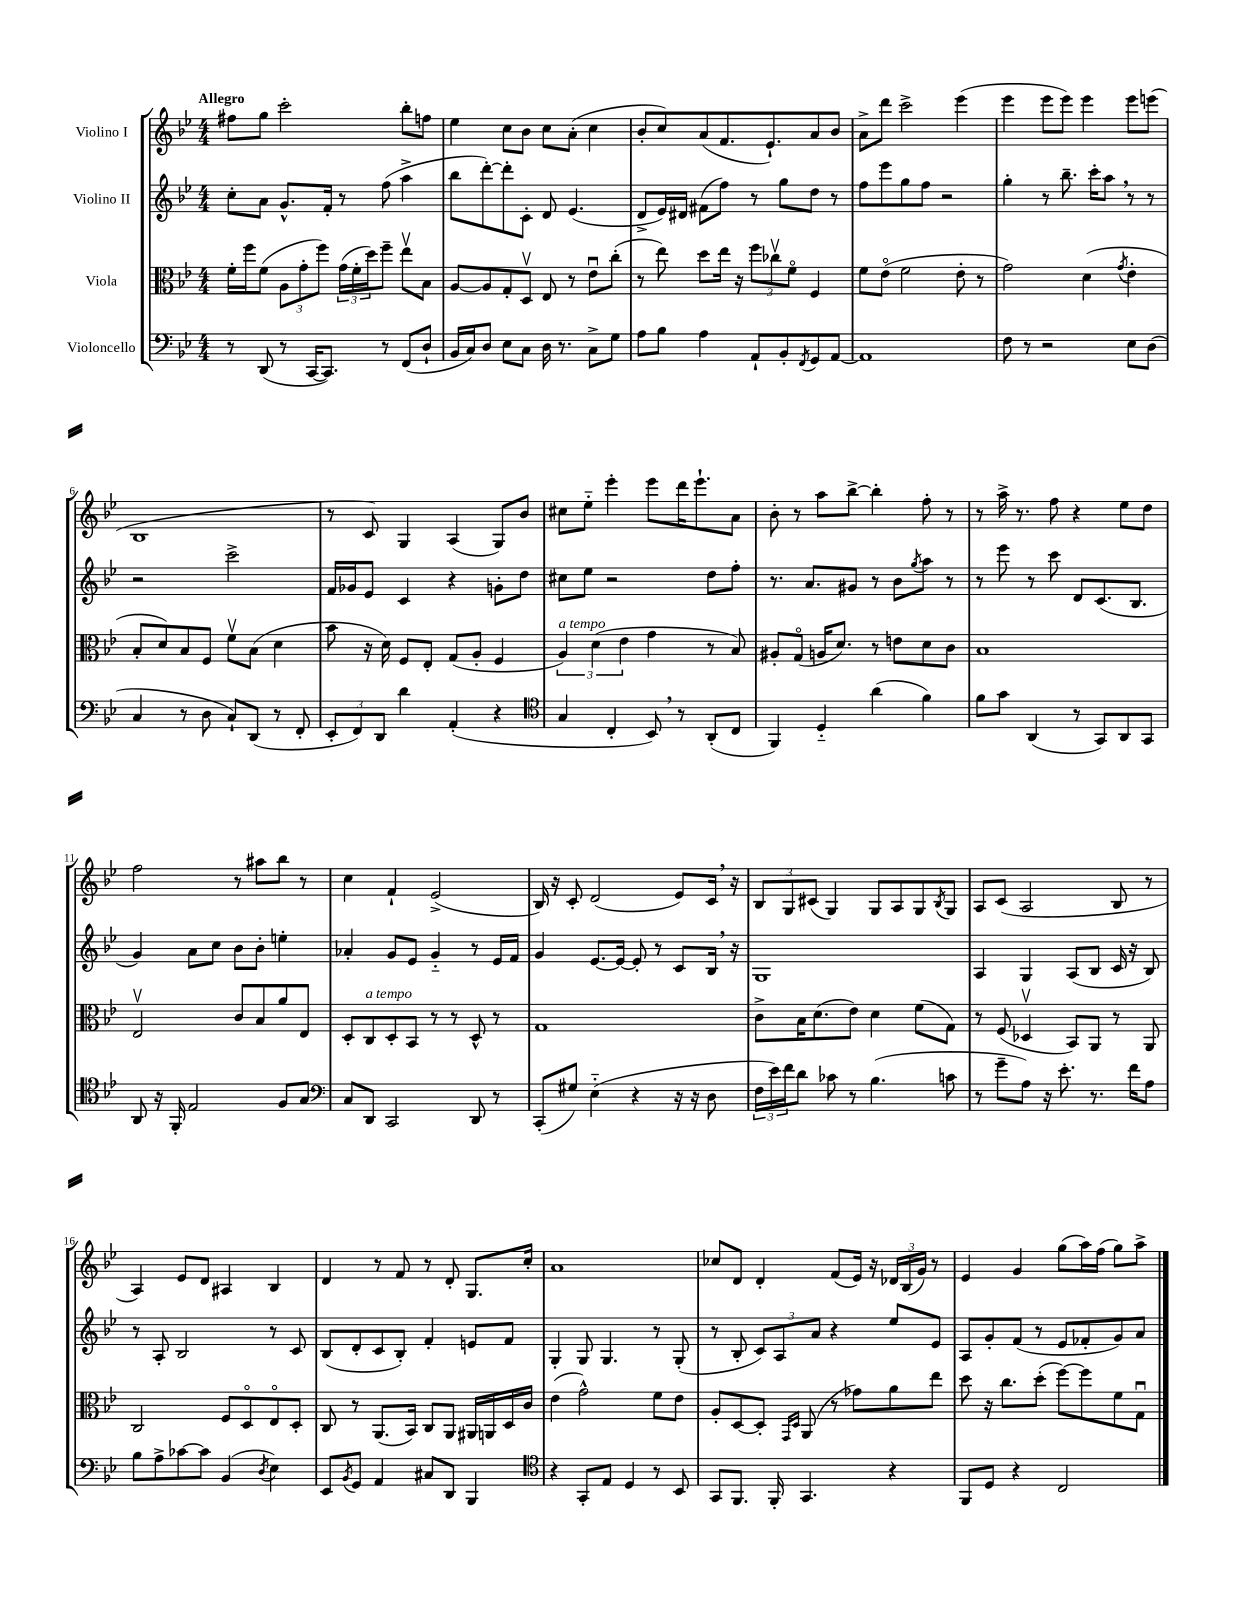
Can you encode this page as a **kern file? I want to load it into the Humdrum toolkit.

**kern	**kern	**kern	**kern
*part4	*part3	*part2	*part1
*staff4	*staff3	*staff2	*staff1
*I"Violoncello	*I"Viola	*I"Violino II	*I"Violino I
*clefF4	*clefC3	*clefG2	*clefG2
*k[b-e-]	*k[b-e-]	*k[b-e-]	*k[b-e-]
*M4/4	*M4/4	*M4/4	*M4/4
=1	=1	=1	=1
!	!	!	!LO:TX:a:B:t=Allegro
8r	16f'\LL	8cc'\L	8ff#X\L
.	16ff\J	.	.
(8DD/	(8f\J	8a\J	8gg\J
8r	12A\L	8.g^^/L	2ccc'\
.	12g'\	.	.
[16CC/KL	.	.	.
.	12ff\J)	.	.
8.CC/J])	.	16f'/Jk	.
.	(24g\LL	8r	.
.	24f'\	.	.
.	24dd\J)	.	.
8r	8ff~\J	(8ff\	.
(8FF/L	8ee-v\L	4aa^\	8bb-'\L
8D`/J	8B-\J	.	8ffn\J
=2	=2	=2	=2
16BB-/LL	[8A/L	8bb-\L	4ee-\
16C/J)	.	.	.
8D/J	8A/]	[8ddd'\)	.
8E-\L	8G'/	8ddd'\]	8cc\L
8C\J	8Dv/J	8c'\J	8b-\J
16D\	8E-/	8d/	8cc\L
8.r	.	.	.
.	8r	(4.e-/	(8a'\J
8C^\L	8e-u\L	.	4cc\
8G\J	(8cc'\J	.	.
=3	=3	=3	=3
8A\L	8r	8d^/L	8b-'/L
8B-\J	8ee-\)	16e-/L)	8cc/)
.	.	16d#X/JJ	.
4A\	8dd\L	(8f#X\L	(8a/
.	16ee-\Jk	8ff\J)	8.f/
.	16r	.	.
8AA`/L	12ff\L	8r	.
.	.	.	8.e-`/)
.	12cc-Xv\	.	.
8BB-'/	.	8gg\L	.
.	12f\J	.	.
8qFF/	.	.	.
8GG/	4F/	8dd\J	8a/
[8AA/J	.	8r	8b-/J
=4	=4	=4	=4
1AA]	8f\L	8ff\L	8a^\L
.	(8e-\J	8eee-\	8ddd\J
.	2f\	8gg\	2ccc^\
.	.	8ff\J	.
.	.	2r	.
.	8e-'\	.	(4eee-\
.	8r	.	.
=5	=5	=5	=5
8F\	2g\)	4gg'\	4eee-\
8r	.	.	.
2r	.	8r	8eee-\L
.	.	8.bb-~\	8eee-\J)
.	(4d\	.	4eee-\
.	.	16ccc'\KL	.
.	.	8aa,\J	.
.	8qg/	.	.
8E-\L	4e-'\	8r	8eee-\L
(8D\J	.	8r	(8eeen\J
!!LO:LB:g=z
=6	=6	=6	=6
4C/	8B-'/L	2r	1B-
.	8d/)	.	.
8r	8B-/	.	.
8D\	8F/J	.	.
8C`/L)	8fv\L	2ccc^\	.
(8DD/J	(8B-\J	.	.
8r	4d\	.	.
8FF'/	.	.	.
=7	=7	=7	=7
12EE-'/L	8b-\	16f/LL	8r
.	.	16g-X/J	.
12FF/)	.	.	.
.	16r	8e-/J	8c/)
12DD/J	.	.	.
.	16d\)	.	.
4d\	8F/L	4c/	4G/
.	8E-'/J	.	.
(4AA'/	(8G/L	4r	(4A/
.	8A'/J	.	.
4r	4F/	8gn'\L	8G/L)
.	.	8dd\J	8b-/J
=8	=8	=8	=8
*clefC4	*	*	*
!	!LO:TX:a:i:t=a tempo	!	!
4G/	6A/)	8cc#X\L	8cc#X\L
.	.	8ee-\J	8ee-\J
.	(6d\	.	.
4C'/	.	2r	4eee-'\
.	6e-\	.	.
8BB-,/)	4g\	.	8eee-\L
8r	.	.	16ddd\K
.	.	.	8.eee-`\
(8AA'/L	8r	8dd\L	.
8C/J	8B-/)	8ff'\J	8a\J
=9	=9	=9	=9
4FF/)	8A#X'/L	8.r	8b-'\
.	(8G/J	.	8r
.	.	8.a/L	.
4D/	16An/KL	.	8aa\L
.	8.d/J)	.	.
.	.	8g#X/J	[8bb-^\J
(4a\	8r	8r	4bb-'\]
.	8en\L	8b-\L	.
.	.	8qgg/	.
4f\)	8d\	8aa\J	8ff'\
.	8c\J	8r	8r
=10	=10	=10	=10
8f\L	1B-	8r	8r
8g\J	.	8eee-\	16aa^\
.	.	.	8.r
(4AA/	.	8r	.
.	.	8ccc\	8ff\
8r	.	8d/L	4r
8GG/L)	.	(8.c/	.
8AA/	.	.	8ee-\L
.	.	8.B-/J	.
8GG/J	.	.	8dd\J
!!LO:LB:g=z
=11	=11	=11	=11
8AA/	2E-v/	4g/)	2ff\
16r	.	.	.
16FF'/	.	.	.
2E-/	.	8a\L	.
.	.	8cc\J	.
.	8c/L	8b-\L	8r
.	8B-/	8b-'\J	8aa#X\L
8F/L	8a/	4een'\	8bb-\J
8G/J	8E-/J	.	8r
=12	=12	=12	=12
*clefF4	*	*	*
8C/L	8D'/L	4a-X'/	4cc\
!	!LO:TX:a:i:t=a tempo	!	!
8DD/J	8C/	.	.
2CC/	8D'/	8g/L	4f`/
.	8BB-/J	8e-/J	.
.	8r	4g/	(2e-^/
.	8r	.	.
8DD/	8D^^/	8r	.
8r	8r	16e-/LL	.
.	.	16f/JJ	.
=13	=13	=13	=13
(8CC'/L	1G	4g/	16B-/)
.	.	.	16r
8G#X/J)	.	.	8c'/
(4E-\	.	[8.e-/L	(2d/
.	.	16e-/Jk_	.
4r	.	8e-'/]	.
.	.	8r	.
16r	.	8c/L	8e-/L)
16r	.	.	.
8D\	.	16B-,/Jk	16c,/Jk
.	.	16r	16r
=14	=14	=14	=14
24F\LL	8c^\L	1G	12B-/L
24e-\)	.	.	.
24f\J	.	.	12G/
8d\J	16B-\K	.	.
.	.	.	(12c#X/J
.	(8.d\	.	.
8c-X\	.	.	4G/)
8r	8e-\J)	.	.
(4.B-\	4d\	.	8G/L
.	.	.	8A/
.	(8f\L	.	8G/
.	.	.	8qB-/
8cn\	8G\J)	.	8G/J
=15	=15	=15	=15
8r	8r	4A/	8A/L
8g~\L	(8F/	.	(8c/J
8A\J)	4D-Xv/	4G/	2A/
16r	.	.	.
8.e-'\	.	.	.
.	8BB-/L)	(8A/L	.
8.r	8AA/J	8B-/J	.
.	8r	16c/	8B-/
16f\KL	.	16r	.
8A\J	8AA/	8B-/)	8r
!!LO:LB:g=z
=16	=16	=16	=16
8B-\L	2C/	8r	4A/)
8A^\	.	8A'/	.
[8c-X\	.	2B-/	8e-/L
8c-\J]	.	.	8d/J
(4BB-/	8F/L	.	4A#X/
.	8D/	.	.
8qD/	.	.	.
4E-\)	8E-/	8r	4B-/
.	8D'/J	8c/	.
=17	=17	=17	=17
8EE-/L	8C/	(8B-/L	4d/
8qBB-/	.	.	.
8GG/J	8r	8d'/	.
4AA/	(8.AA/L	8c/	8r
.	.	8B-'/J)	8f/
.	16BB-/Jk)	.	.
8C#X/L	8C/L	4f'/	8r
8DD/J	8AA/J	.	8d'/
4BBB-/	16AA#X/LL	8en/L	8.G/L
.	16AAn/	.	.
.	16D/	8f/J	.
.	16c/JJ	.	16cc'/Jk
=18	=18	=18	=18
*clefC4	*	*	*
4r	(4e-\	4G'/	1a
8GG'/L	2g^^\)	8G/	.
8E-/J	.	4.G/	.
4D/	.	.	.
8r	8f\L	8r	.
8BB-/	8e-\J	(8G'/	.
=19	=19	=19	=19
8GG/L	8A'/L	8r	8cc-X/L
8.FF/J	[8D/	8B-'/	8d/J
.	8D'/J]	12c/L)	4d'/
16FF'/	.	.	.
.	.	12A/	.
.	16qqGG/LL	.	.
.	16qqD/JJ	.	.
4.GG/	(8AA/	.	.
.	.	12a/J	.
.	8r	4r	(8f/L
.	8g-X\L)	.	16e-/Jk)
.	.	.	16r
4r	8a\	8ee-/L	24d-X/LL
.	.	.	(24B-/
.	.	.	24g/JJ)
.	8ee-\J	8e-/J	8r
=20	=20	=20	=20
8FF/L	8dd\	8A/L	4e-/
8D/J	16r	8g'/	.
.	8.cc\L	.	.
4r	.	(8f/J	4g/
.	(8dd'\J	8r	.
2C/	[8ff\L)	8e-/L	(8gg\L
.	8ff\]	8f-X'/	16aa\L)
.	.	.	(16ff\JJ
.	8f\	8g/)	8gg\L)
.	8Gu\J	8a/J	8aa^\J
==	==	==	==
*-	*-	*-	*-
